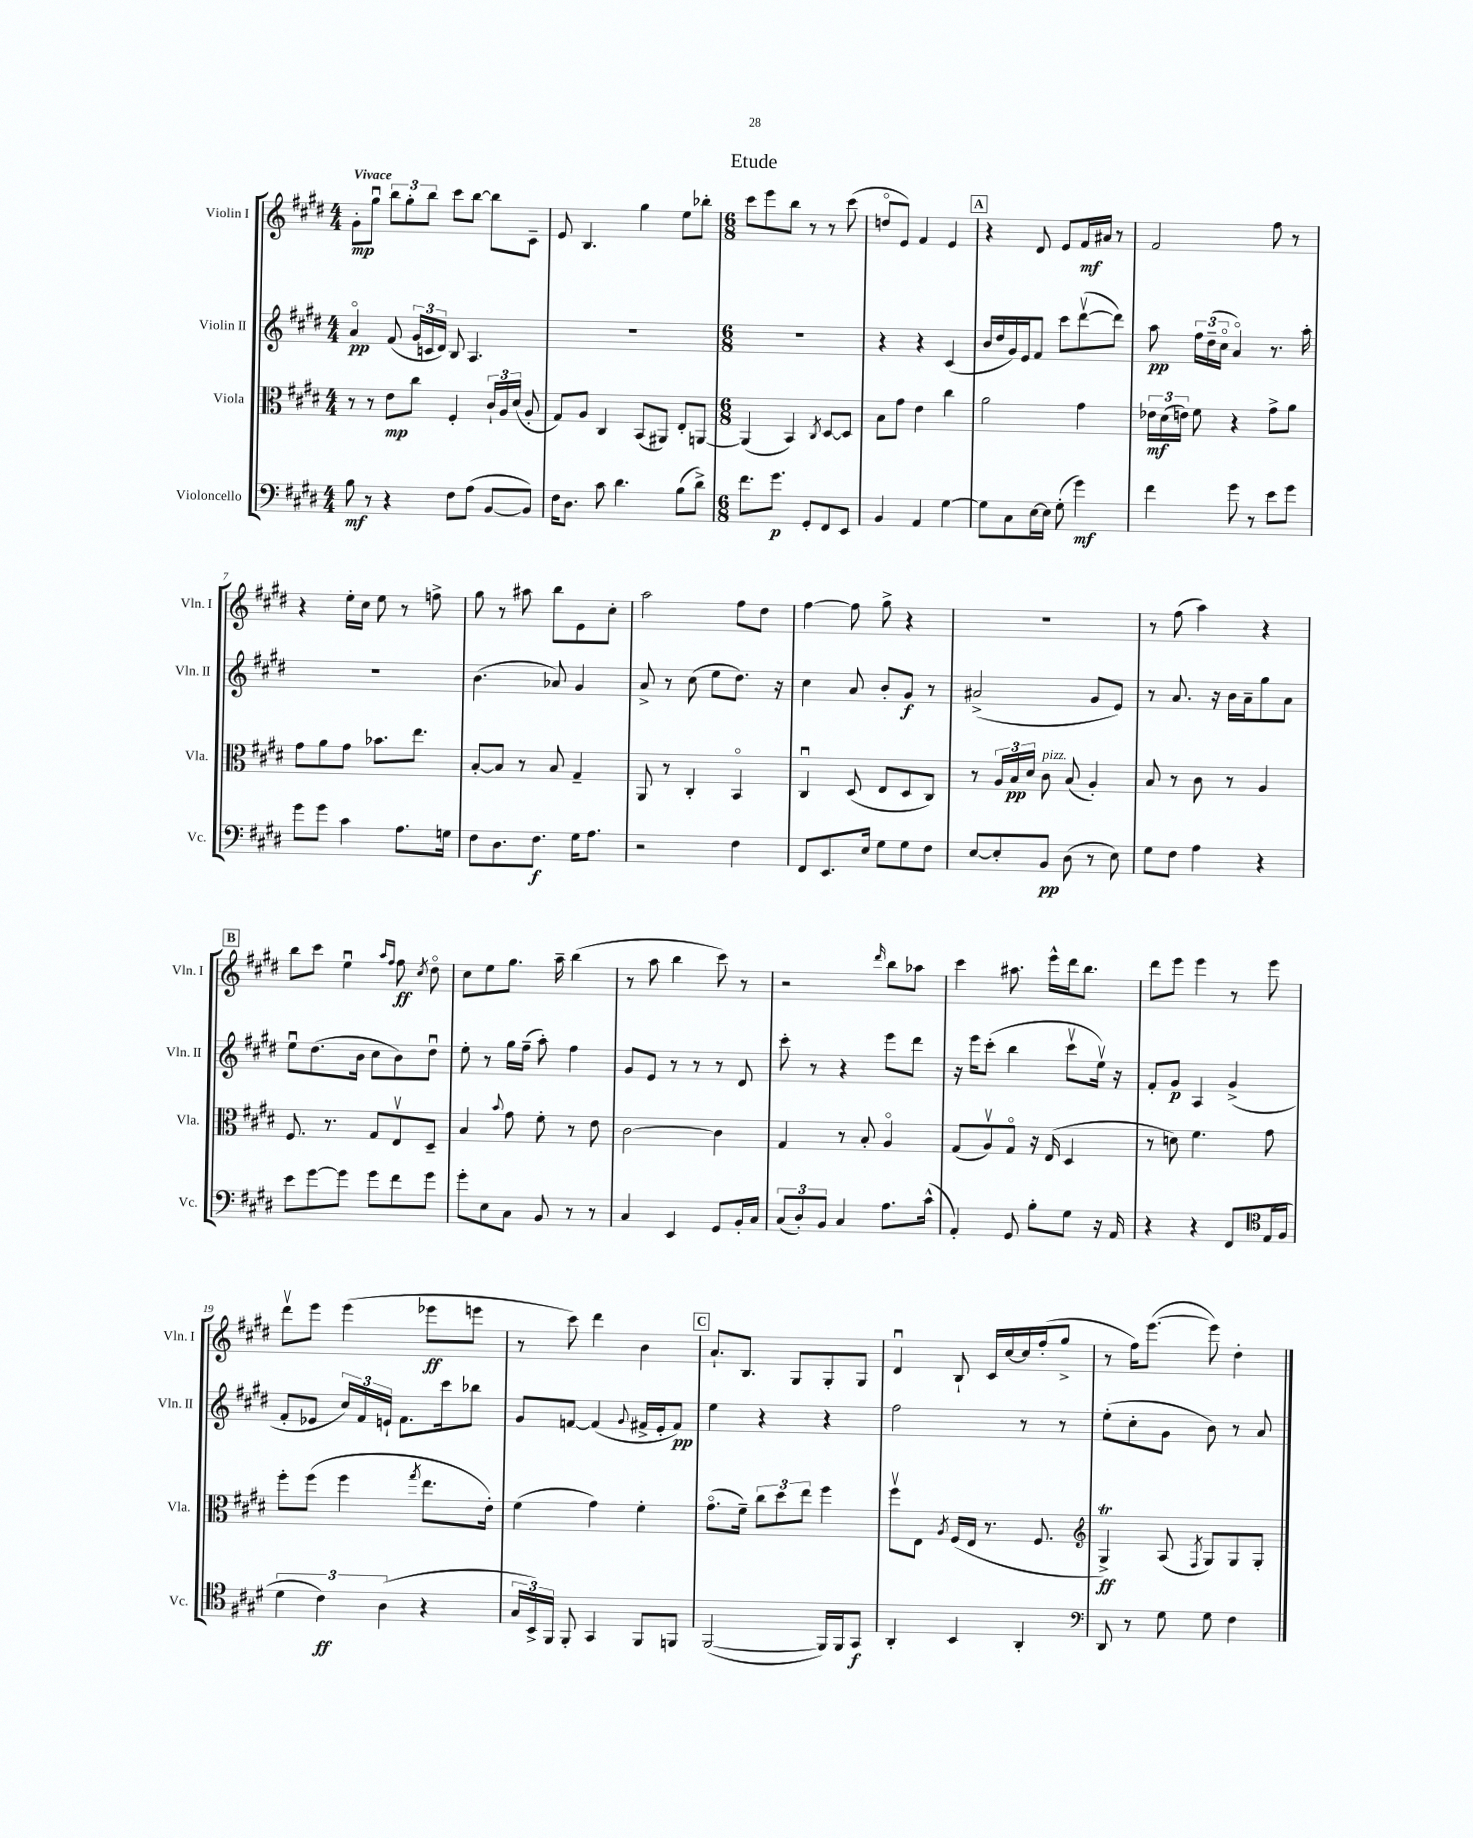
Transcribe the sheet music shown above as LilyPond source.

\header { title = "Etude" }
<<
\new StaffGroup <<
\new Staff = "s0" \with { instrumentName = "Violin I" shortInstrumentName = "Vln. I" } {
    \clef treble \key e \major \numericTimeSignature \time 4/4 \tempo "Vivace"
    \autoBeamOff gis'8[-.\mp gis''8]\downbow \tuplet 3/2 { b''8[ gis''8-. b''8] } cis'''8[ b''8]~ b''8[ cis'8]-- |
    e'8 b4. gis''4 e''8[ bes''8]-. |
    \numericTimeSignature \time 6/8 cis'''8[ e'''8 b''8] r8 r8 cis'''8( |
    d''8[\flageolet e'8]) fis'4 e'4 |
    \mark \markup { \box "A" } r4 dis'8 e'8[ fis'16\mf ais'16] r8 |
    fis'2 fis''8 r8 |
    r4 e''16[-. cis''16] e''8 r8 f''8-> |
    gis''8 r8 ais''8 b''8[ e'8 cis''8]-. |
    a''2 fis''8[ dis''8] |
    fis''4~ fis''8 gis''8-> r4 |
    R2. |
    r8 fis''8( a''4) r4 |
    \mark \markup { \box "B" } b''8[ cis'''8] e''4\downbow \grace { a''16[ fis''16] } fis''8\ff \acciaccatura { cis''8 } dis''8\flageolet |
    cis''8[ e''8 gis''8.] a''16-- b''4( |
    r8 a''8 b''4 cis'''8) r8 |
    r2 \grace { dis'''16 } b''8[ aes''8] |
    cis'''4 ais''8. e'''16[-^ dis'''16 b''8.] |
    dis'''8[ e'''8] e'''4 r8 e'''8 |
    dis'''8[\upbow e'''8] e'''4( ees'''8[\ff e'''8] |
    r8 cis'''8) dis'''4 b'4 |
    \mark \markup { \box "C" } a'8.[-! b8.] gis8[ gis8-. gis8] |
    dis'4\downbow b8-! cis'16[ cis''16~ cis''16 fis''16-.( gis''8]-> |
    r8 fis''16[) e'''8.]~( e'''8) dis''4-. \bar "|." |
}
\new Staff = "s1" \with { instrumentName = "Violin II" shortInstrumentName = "Vln. II" } {
    \clef treble \key e \major \numericTimeSignature \time 4/4
    \autoBeamOff a'4\flageolet\pp fis'8( \tuplet 3/2 { gis'16[ c'16 dis'16]) } b8 a4. |
    r1 |
    \numericTimeSignature \time 6/8 R2. |
    r4 r4 cis'4( |
    \mark \markup { \box "A" } b'16[ dis''16 gis'16) e'16 fis'8] cis'''8[ dis'''8~\upbow( dis'''8]) |
    a''8\pp \tuplet 3/2 { fis''16[ dis''16--( cis''16]\flageolet } a'4\flageolet) r8. a''16-. |
    R2. |
    b'4.( aes'8) gis'4 |
    a'8-> r8 cis''8( e''8[ dis''8.]) r16 |
    cis''4 a'8 b'8[-. gis'8]\f r8 |
    ais'2->( gis'8[ e'8]) |
    r8 a'8. r16 b'16[ a'16-- gis''8 a'8] |
    \mark \markup { \box "B" } e''8[\downbow dis''8.( b'16] cis''8[ b'8) dis''8]\downbow |
    e''8-. r8 gis''16[ fis''16]--( a''8-.) fis''4 |
    gis'8[ e'8] r8 r8 r8 dis'8 |
    cis'''8-. r8 r4 e'''8[ dis'''8] |
    r16 e'''16[ cis'''8]-.( b''4 cis'''8[\upbow e''16]\upbow) r16 |
    fis'8[-. gis'8]\p a4 gis'4->( |
    fis'8[-. ees'8] \tuplet 3/2 { cis''16[) fis'16 e'16]-! } fis'8.[ cis'''16 bes''8] |
    gis'8[ f'8]~ f'4( \appoggiatura { gis'8 } fis'16[-> e'16-. fis'8]\pp) |
    \mark \markup { \box "C" } e''4 r4 r4 |
    fis''2 r8 r8 |
    e''8[-.( cis''8-. gis'8] b'8) r8 a'8 \bar "|." |
}
\new Staff = "s2" \with { instrumentName = "Viola" shortInstrumentName = "Vla." } {
    \clef alto \key e \major \numericTimeSignature \time 4/4
    \autoBeamOff r8 r8 e'8[\mp cis''8] fis4-. \tuplet 3/2 { cis'16[-! a16 dis'16]( } a8-. |
    gis8[) a8] cis4 b,8[( ais,8]) e8[-. a,8]~ |
    \numericTimeSignature \time 6/8 a,4( b,4) \acciaccatura { cis8 } dis8[~ dis8] |
    b8[ gis'8] e'4 cis''4 |
    \mark \markup { \box "A" } a'2 gis'4 |
    \tuplet 3/2 { ees'16[\mf dis'16( e'16]) } fis'8 r4 gis'8[-> a'8] |
    gis'8[ a'8 gis'8] bes'8.[ e''8.] |
    b8[~-. b8] r8 b8 gis4-- |
    a,8 r8 cis4-. b,4\flageolet |
    cis4\downbow dis8( e8[ dis8 cis8]) |
    r8 \tuplet 3/2 { a16[ b16\pp dis'16] } cis'8^\markup { \italic "pizz." } b8( a4-.) |
    b8 r8 cis'8 r8 a4 |
    \mark \markup { \box "B" } fis8. r8. gis8[ e8\upbow dis8]-- |
    b4 \appoggiatura { b'8 } gis'8 fis'8-. r8 e'8 |
    cis'2~ cis'4 |
    gis4 r8 b8-. a4\flageolet |
    gis8[( a8\upbow) gis8]\flageolet r16 e16( dis4 |
    r8 d'8) fis'4. gis'8 |
    fis''8[-. fis''8]( fis''4 \acciaccatura { gis''8 } e''8.[ e'16]-.) |
    fis'4( gis'4) fis'4-. |
    \mark \markup { \box "C" } gis'8.[\flageolet( fis'16]--) \tuplet 3/2 { cis''8[ dis''8 e''8] } fis''4 |
    fis''8[\upbow e8] \acciaccatura { a8 } fis16[( e16] r8. fis8. |
    \clef treble gis4->\trill\ff) a8( \acciaccatura { fis8 } gis8[) gis8 gis8]-. \bar "|." |
}
\new Staff = "s3" \with { instrumentName = "Violoncello" shortInstrumentName = "Vc." } {
    \clef bass \key e \major \numericTimeSignature \time 4/4
    \autoBeamOff b8\mf r8 r4 fis8[ a8]( b,8[~ b,8]) |
    fis16[ dis8.] cis'8 dis'4. b8[( dis'8]->) |
    \numericTimeSignature \time 6/8 fis'8.[ gis'8.]\p gis,8[-. fis,8 e,8] |
    b,4 a,4 gis4~ |
    \mark \markup { \box "A" } gis8[ cis8 e16~ e16] gis8-.( gis'4\mf) |
    fis'4 gis'8 r8 e'8[ gis'8] |
    gis'8[ gis'8] cis'4 a8.[ g16] |
    fis8[ dis8. fis8.]\f gis16[ a8.] |
    r2 fis4 |
    fis,8[ e,8. e16] gis8[ gis8 fis8] |
    e8[~ e8-. b,8]\pp dis8( r8 e8) |
    gis8[ fis8] a4 r4 |
    \mark \markup { \box "B" } e'8[ gis'8~ gis'8] gis'8[ fis'8 gis'8] |
    gis'8[-. e8 cis8] b,8 r8 r8 |
    cis4 e,4 gis,8[ b,16-. cis16] |
    \tuplet 3/2 { cis8[( dis8-.) b,8] } cis4 a8.[ cis'16]-^( |
    a,4-.) gis,8 b8[-. gis8] r16 a,16 |
    r4 r4 fis,8[ e16( fis16] |
    \clef tenor \tuplet 3/2 { dis'4 cis'4\ff) a4( } r4 |
    \tuplet 3/2 { gis16[ b,16->) fis,16] } fis,8-. gis,4 fis,8[ f,8] |
    \mark \markup { \box "C" } fis,2~( fis,16[) fis,16 gis,8]\f |
    a,4-. b,4 a,4-. |
    \clef bass dis,8 r8 gis8 gis8 fis4 \bar "|." |
}
>>
>>
